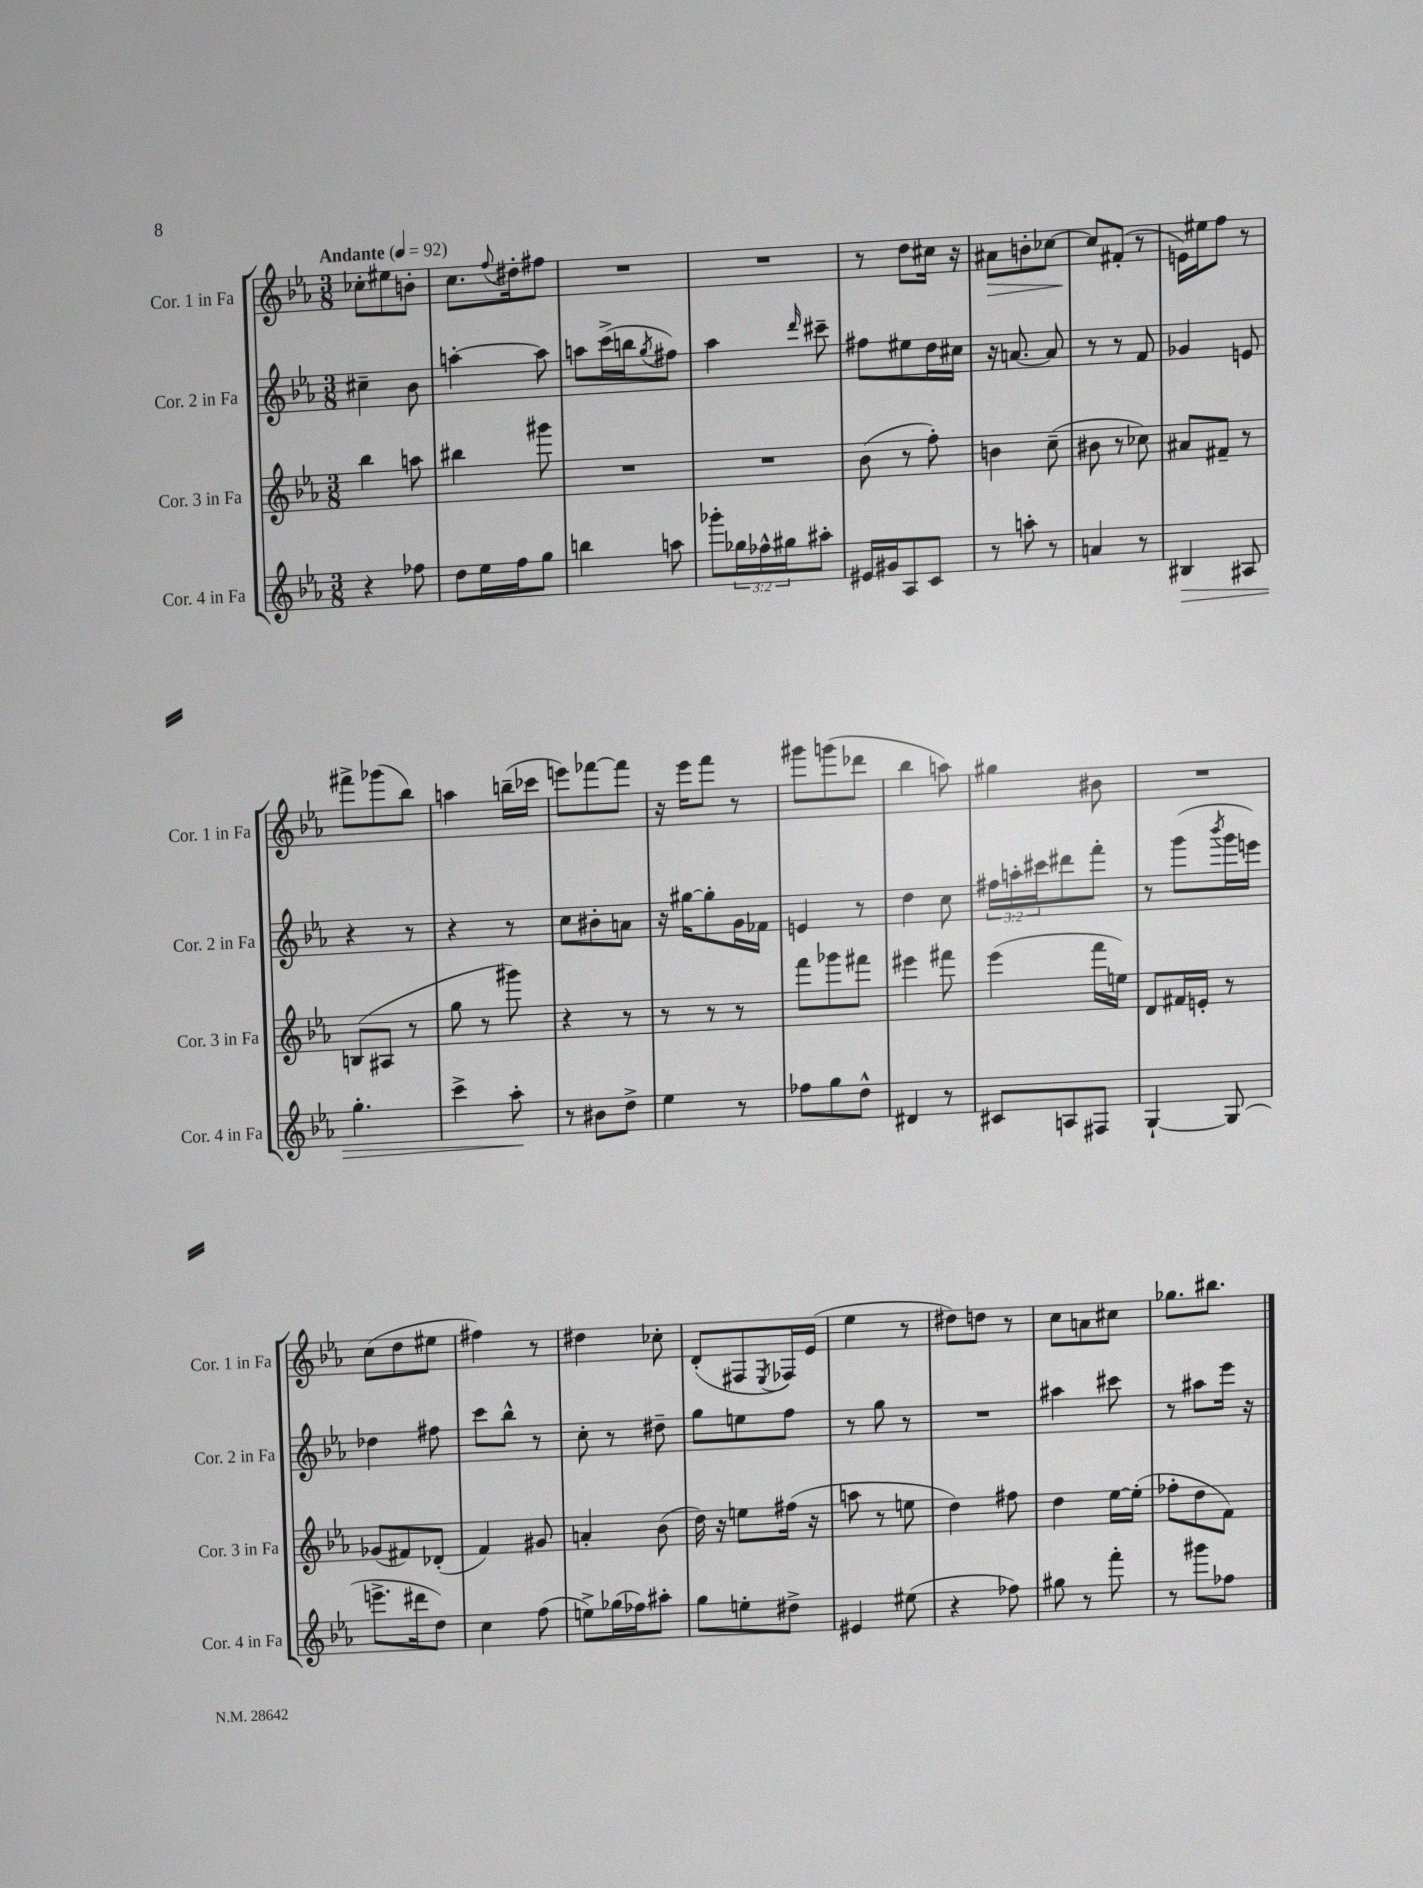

**kern	**kern	**kern	**kern
*staff4	*staff3	*staff2	*staff1
*clefG2	*clefG2	*clefG2	*clefG2
*k[b-e-a-]	*k[b-e-a-]	*k[b-e-a-]	*k[b-e-a-]
*M3/8	*M3/8	*M3/8	*M3/8
*MM92	*MM92	*MM92	*MM92
4r	4bb-	4cc#~	8cc-'
.	.	.	8ee#
8ff-	8aa	8b-	8b'
=	=	=	=
8dd	4bb#	[4aa'	8.cc
16ee-	.	.	.
.	.	.	8qqff
16ff	.	.	16dd#'
8gg	8ggg#	8aa]	8ff#
=	=	=	=
4bb	4.r	8aa	4.r
.	.	(16ccc^	.
.	.	16bb	.
.	.	8qgg	.
8aa	.	8ff#)	.
=	=	=	=
8ggg-'	4.r	4aa-	4.r
24gg-	.	.	.
24ff-^^	.	.	.
24gg#	.	.	.
.	.	16qqddd	.
8aa#'	.	8ccc#~	.
=	=	=	=
16e#	(8b-	8ff#	8r
16g#	.	.	.
8A-	8r	8ee#	8dd
8c	8ff')	16dd	16cc#
.	.	16cc#	16r
=	=	=	=
8r	4b	16r	8a#
.	.	[8.a	.
8aa'	.	.	8b'
8r	(8cc~	8a]	[8cc-
=	=	=	=
4a	8b#	8r	8cc-]
.	8r	8r	(8f#'
8r	8cc-)	8f	8r
=	=	=	=
4B#	8a#	4g-	16e)
.	.	.	16ee#
.	8f#~	.	8ff
8A#	8r	8e	8r
=	=	=	=
4.gg'	(8B	4r	8fff#^
.	8A#	.	(8ggg-
.	8r	8r	8bb-)
=	=	=	=
4ccc^	8gg	4r	4aa
.	8r	.	.
8aa-'	8ggg#)	8r	(16bb~
.	.	.	16ccc-
=	=	=	=
8r	4r	8cc	8eee)
8b#	.	8b#'	[8fff-
8dd^	8r	8a	8fff-]
=	=	=	=
4ee-	8r	16r	16r
.	.	[16gg#	16eee-
.	8r	8gg#']	8fff
8r	8r	16g	8r
.	.	16f-	.
=	=	=	=
8ff-	8fff	4e	8ggg#
8gg	8ggg-	.	(8ggg
8dd^^	8fff#	8r	8ddd-
=	=	=	=
4d#	4eee#	4dd	4bb-
8r	8fff#	8cc	8aa)
=	=	=	=
8c#	(4eee-	24ff#	4gg#
.	.	24aa'	.
.	.	24ccc#	.
8A	.	8ddd#	.
8F#	16fff	8fff'	8b#
.	16ee)	.	.
=	=	=	=
[4G`	8d	8r	4.r
.	16f#	(8ggg	.
.	16e'	.	.
.	.	8qbbb-	.
(8G]	8r	16ggg	.
.	.	16eee)	.
=	=	=	=
8.eee^	(8g-	4dd-	(8cc
.	8f#)	.	8dd
16ddd#	.	.	.
8dd)	(8d-'	8ff#	8ee#
=	=	=	=
4cc	4f)	8ccc	4ff#)
.	.	8bb-^^	.
(8ff	8g#	8r	8r
=	=	=	=
8ee^)	4a'	8cc'	4dd#
(16gg-	.	8r	.
16ff-)	.	.	.
8aa#'	(8b-	8dd#~	8cc-'
=	=	=	=
8gg	16dd)	8gg	(8d'
.	16r	.	.
8ee'	8ee	8ee	8F#
.	.	.	8qE-
8dd#^	(16ff#	8ff	16F-)
.	16r	.	(16e-
=	=	=	=
4e#	8aa	8r	4ee-
.	8r	8gg	.
(8ee#	8ee	8r	8r
=	=	=	=
4r	4dd)	4.r	8dd#)
.	.	.	8dd
8ff-)	8ff#	.	8r
=	=	=	=
8gg#	4dd	4aa#	8cc
8r	.	.	8a
8fff'	[16ee-	8ccc#	8cc#
.	(16ee-']	.	.
=	=	=	=
8r	8ff-'	8r	8.gg-
8ggg#	8dd	8aa#	.
.	.	.	8.bb#
8ff-	8f)	16eee-	.
.	.	16r	.
==	==	==	==
*-	*-	*-	*-
